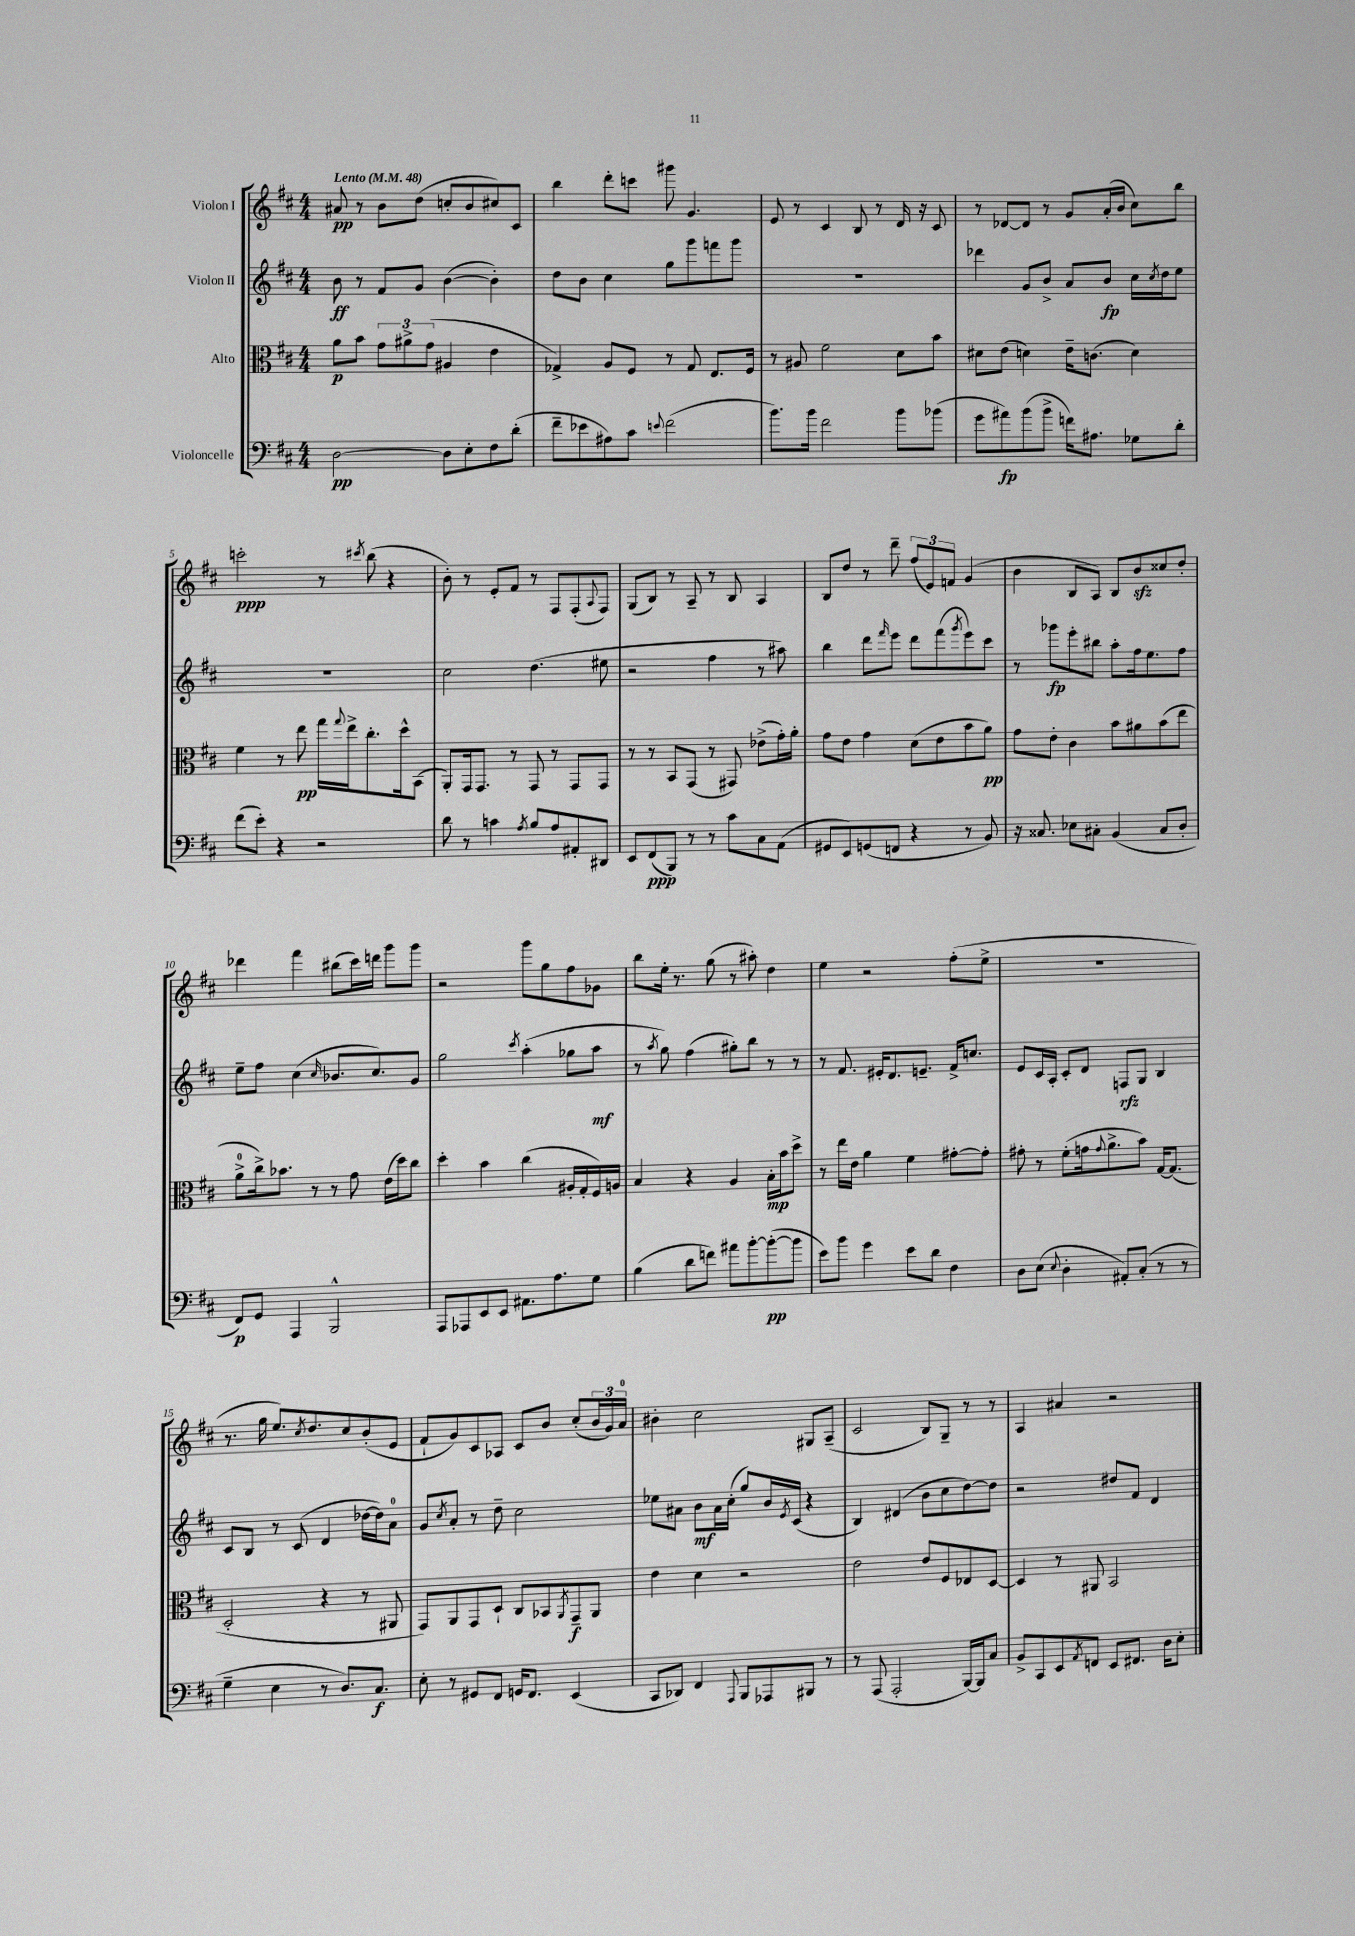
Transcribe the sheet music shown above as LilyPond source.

<<
\new StaffGroup <<
\new Staff = "s0" \with { instrumentName = "Violon I" } {
    \clef treble \key d \major \numericTimeSignature \time 4/4 \tempo "Lento" 4 = 48
    ais'8\pp r8 b'8 d''8( c''8-. b'8 cis''8) cis'8 |
    b''4 d'''8-. c'''8 gis'''8 g'4. |
    e'8 r8 cis'4 b8 r8 d'16 r16 cis'8 |
    r8 des'8~ des'8 r8 g'8 a'16-.( b'16 cis''8) b''8 |
    c'''2-.\ppp r8 \acciaccatura { cis'''8 } b''8( r4 |
    b'8-.) r8 e'8-. fis'8 r8 fis8 fis8-.( \appoggiatura { a8 } fis8) |
    g8( b8) r8 a8-- r8 b8 a4 |
    b8 d''8 r8 d'''8-- \tuplet 3/2 { fis''8( e'8) f'8 } g'4( |
    b'4 b8 a8) b8 b'8\sfz cisis''8 d''8-. |
    des'''4 fis'''4 bis''8( cis'''16) d'''16 g'''8 g'''8 |
    r2 g'''8 g''8 fis''8 ges'8 |
    b''8 e''16-. r8. g''8( r8 ais''8-.) d''4 |
    e''4 r2 fis''8-.( e''8-> |
    R1 |
    r8. g''16 e''8.) \acciaccatura { cis''8 } d''8. cis''8 b'8-.( e'8 |
    fis'8-! g'8) cis'8 aes8 cis'8 b'8 cis''8-.( \tuplet 3/2 { b'16 g'16) a'16-0 } |
    bis'4-. cis''2 gis8 a8--( |
    cis'2 b8) g8-- r8 r8 |
    a4 ais'4 r2 \bar "|." |
}
\new Staff = "s1" \with { instrumentName = "Violon II" } {
    \clef treble \key d \major \numericTimeSignature \time 4/4
    b'8\ff r8 fis'8 g'8 b'4~( b'4-.) |
    d''8 b'8 cis''4 g''8 g'''8 f'''8 g'''8 |
    R1 |
    des'''4 g'8 b'8-> a'8 b'8\fp cis''16 \acciaccatura { cis''8 } d''16 e''8 |
    R1 |
    cis''2 d''4.( eis''8 |
    r2 fis''4 r8 ais''8) |
    b''4 d'''8 \grace { fis'''16 } e'''8 d'''8 fis'''8( \acciaccatura { g'''8 } e'''8) cis'''8 |
    r8 ges'''8\fp e'''8-. bis''8 a''8-. fis''16 e''8. fis''8 |
    e''8-- fis''8 cis''4( \grace { cis''16 } bes'8. cis''8.) g'8 |
    g''2 \acciaccatura { cis'''8 } a''4-.( ges''8 a''8\mf |
    r8 \acciaccatura { a''8 } g''8) fis''4( gis''8-.) b''8 r8 r8 |
    r8 fis'8. eis'16-. d'8. e'8.-- fis'16-> c''8. |
    e'8 cis'16 a16-. cis'8-. d'8 f8\rfz g8 b4 |
    cis'8 b8 r8 cis'8( d'4 des''16~ des''16) a'8-0 |
    g'8 \acciaccatura { cis''8 } a'8-. r8 d''8-- cis''2 |
    ees''8 ais'8 b'8\mf ais'16 cis''16-.( g''8) b'16 \acciaccatura { e'8 } cis'16( r4 |
    b4) dis'4( b'8 cis''8 d''8~) d''8 |
    r2 dis''8 fis'8 d'4 \bar "|." |
}
\new Staff = "s2" \with { instrumentName = "Alto" } {
    \clef alto \key d \major \numericTimeSignature \time 4/4
    a'8\p b'8 \tuplet 3/2 { g'8 ais'8-> g'8( } ais4 e'4 |
    ges4->) a8 fis8 r8 ges8 e8. fis16 |
    r8 ais8 fis'2 d'8 b'8 |
    dis'8 e'8( d'4) e'16-- c'8.( d'4) |
    fis'4 r8 e''8\pp g''16 \appoggiatura { g''8 } e''16-> cis''8.-. d''16-^ b,8( |
    a,8-.) g,16 g,8. r8 g,8 r8 g,8 g,8 |
    r8 r8 b,8 g,8( r8 gis,8) ees'8->( g'16-.) a'16-. |
    g'8 e'8 g'4 d'8( e'8 b'8 a'8\pp) |
    g'8 e'8-. cis'4 b'8 ais'8 b'8( e''8 |
    a'8-0-> cis''16->) bes'8. r8 r8 g'8 e'16( d''16) cis''8 |
    d''4-. b'4 cis''4( ais16-. g16-. fis16) a16 |
    b4 r4 a4 b16-.\mp b'16 d''8-> |
    r8 e''16 e'16 a'4 fis'4 gis'8~-. gis'8-. |
    gis'8-. r8 fis'8-.( g'16 \appoggiatura { g'8 } a'8.-> b'8) g16~ g8.( |
    d2-. r4 r8 ais,8 |
    g,8) a,8 g,8 d8-! cis8 bes,8 \acciaccatura { a,8 } g,8--\f a,8 |
    e'4 d'4 r2 |
    e'2 e'8 fis8 ees8 d8~ |
    d4 r8 ais,8 b,2 \bar "|." |
}
\new Staff = "s3" \with { instrumentName = "Violoncelle" } {
    \clef bass \key d \major \numericTimeSignature \time 4/4
    d2~\pp d8 e8-. fis8 d'8-.( |
    fis'8-- ees'8 ais8) cis'8 \appoggiatura { e'8 } fis'2( |
    b'8.) b'16 fis'2 b'8 bes'8( |
    g'8 ais'8\fp) b'8( b'8-> f'16) ais8. ges8 d'8-. |
    fis'8( e'8-.) r4 r2 |
    d'8 r8 c'4 \acciaccatura { a8 } b8 a8 ais,8-. dis,8 |
    e,8 fis,8\ppp( b,,8) r8 r8 cis'8 cis8 a,8( |
    gis,8 e,8) g,8( f,8 r4 r8 b,8) |
    r16 cisis8. ees8 cis8-. b,4( cis8 d8-. |
    fis,8\p) g,8 a,,4 b,,2-^ |
    a,,8 aes,,8 e,8 e,8 ais,8. a8. g8 |
    b4( d'8 f'8) ais'8 b'8~-. b'8~-.\pp( b'8 |
    e'8) b'8 g'4 e'8 d'8 fis4 |
    d8 e8( \appoggiatura { e8 } d4-. ais,8-.) cis8-.( r8 r8 |
    g4-- e4 r8 d8.) cis8.\f |
    e8-. r8 gis,8 fis,8 g,16 fis,8. e,4( |
    cis,8 des,8) fis,4 \appoggiatura { a,,8 } b,,8 aes,,8 bis,,8 r8 |
    r8 a,,8( a,,2-. b,,16~) b,,16 cis8 |
    b,8-> cis,8 e,8 \acciaccatura { a,8 } f,8 e,8 fis,8. d16 e8-. \bar "|." |
}
>>
>>
